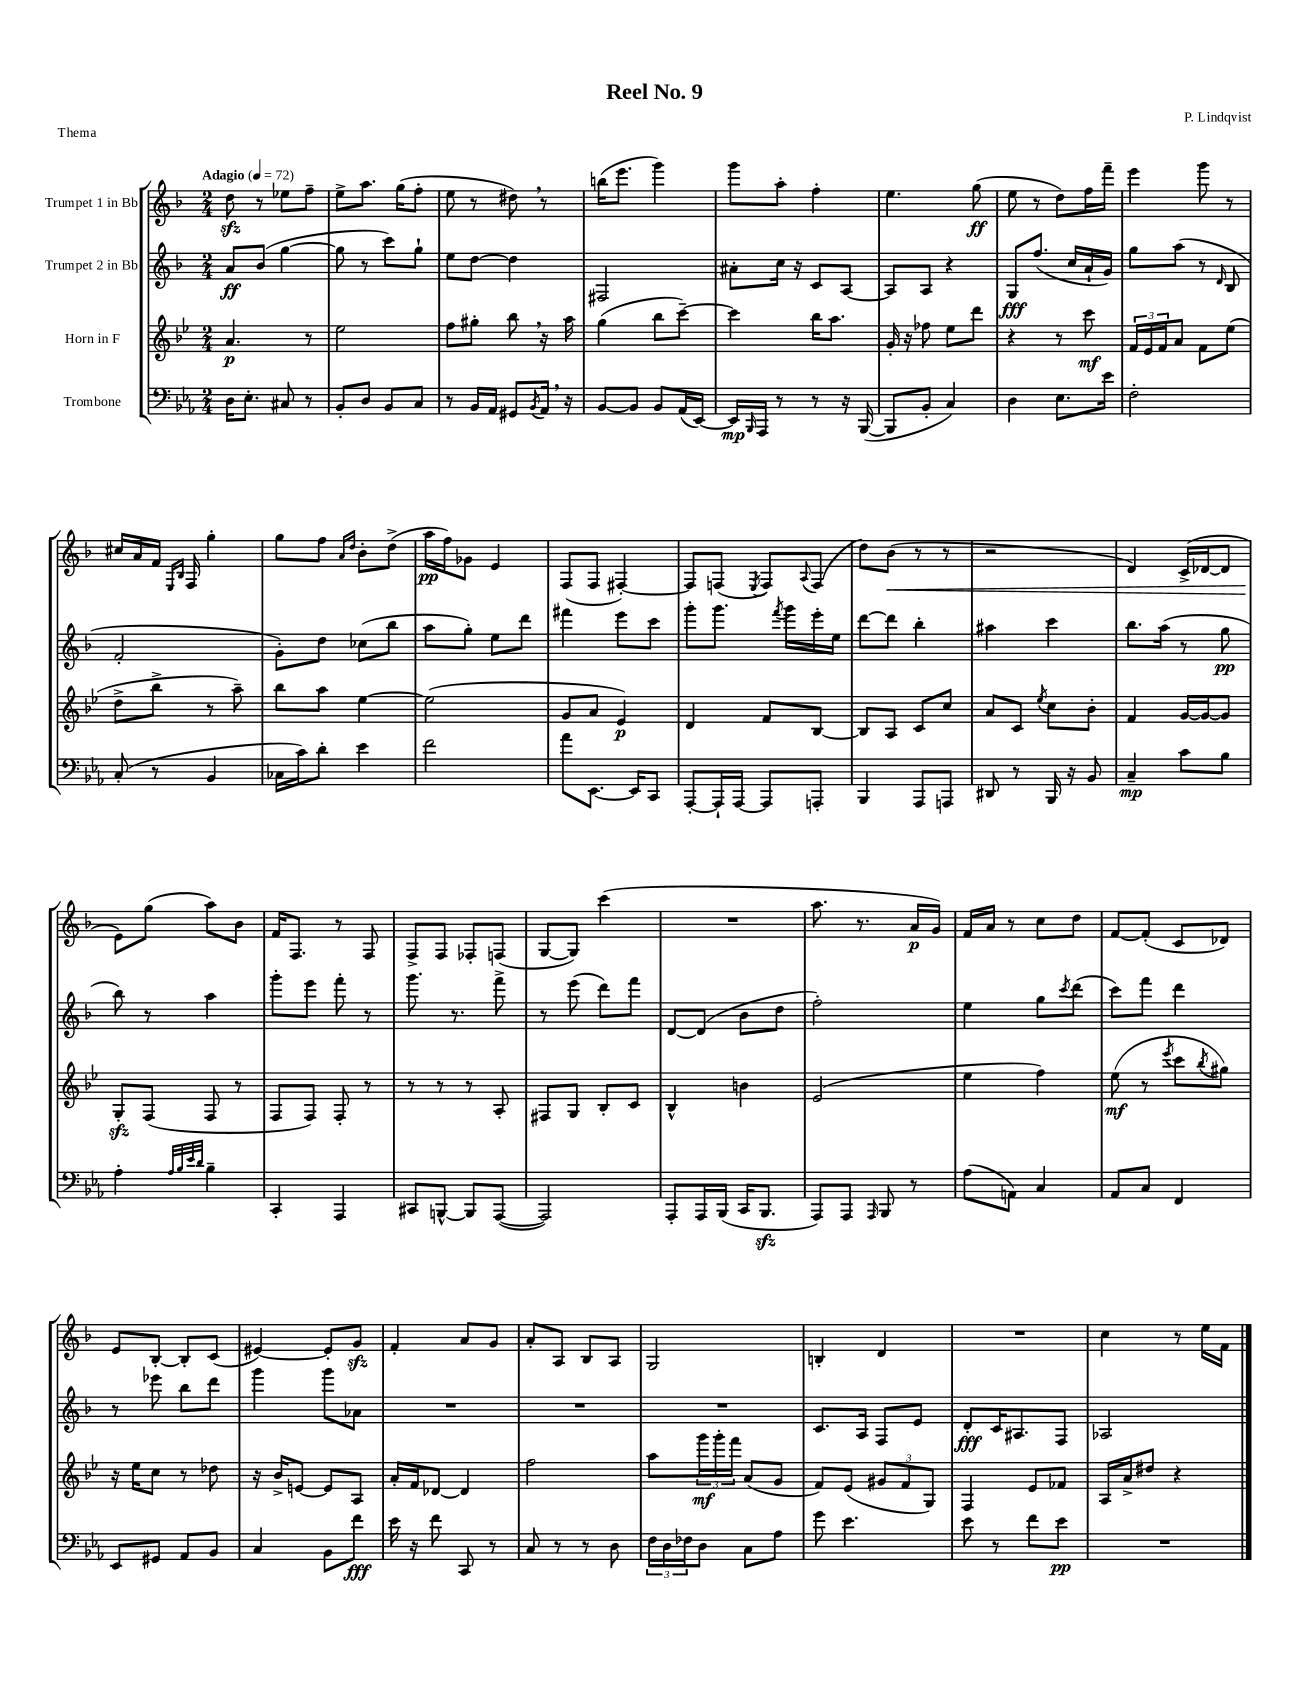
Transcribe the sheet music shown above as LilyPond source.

\header { title = "Reel No. 9" composer = "P. Lindqvist" piece = "Thema" }
<<
\new StaffGroup <<
\new Staff = "s0" \with { instrumentName = "Trumpet 1 in Bb" } {
    \clef treble \key f \major \numericTimeSignature \time 2/4 \tempo "Adagio" 4 = 72
    d''8\sfz r8 ees''8 f''8-- |
    e''8-> a''8. g''16( f''8-. |
    e''8 r8 dis''8) \breathe r8 |
    b''16( e'''8. g'''4) |
    g'''8 a''8-. f''4-. |
    e''4. g''8\ff( |
    e''8 r8 d''8) f''16 f'''16-- |
    e'''4 g'''8 r8 |
    cis''16 a'16 f'16 \grace { e16 bes16 } f16 g''4-. |
    g''8 f''8 \grace { a'16 d''16 } bes'8-. d''8->( |
    a''16\pp f''16) ges'8 e'4 |
    f8( f8 fis4~-.) |
    fis8 f8( \acciaccatura { e8 } f8) \appoggiatura { a8 } f8( |
    d''8) bes'8\<( r8 r8 |
    r2 |
    d'4) c'16->( des'16~ des'8 |
    e'8\!) g''8( a''8) bes'8 |
    f'16 f8. r8 f8 |
    f8-> f8 fes8-. f8( |
    g8~ g8) c'''4( |
    R2 |
    a''8. r8. a'16\p g'16) |
    f'16 a'16 r8 c''8 d''8 |
    f'8~ f'8-.( c'8 des'8) |
    e'8 bes8~-. bes8-. c'8( |
    eis'4~) eis'8-. g'8\sfz |
    f'4-. a'8 g'8 |
    a'8-. a8 bes8 a8 |
    g2 |
    b4-. d'4 |
    R2 |
    c''4 r8 e''16 f'16 \bar "|." |
}
\new Staff = "s1" \with { instrumentName = "Trumpet 2 in Bb" } {
    \clef treble \key f \major \numericTimeSignature \time 2/4
    a'8\ff bes'8( g''4~ |
    g''8 r8 c'''8) g''8-! |
    e''8 d''8~ d''4 |
    fis2 |
    ais'8-. c''16 r16 c'8 a8~ |
    a8 a8 r4 |
    g8\fff f''8.( c''16 a'16-! g'16) |
    g''8 a''8( r8 \grace { d'16 } bes8 |
    f'2-. |
    g'8-.) d''8 ces''8( bes''8 |
    a''8 g''8-.) e''8 d'''8 |
    fis'''4 e'''8 c'''8 |
    g'''8-. g'''8. \acciaccatura { f'''8 } g'''16 e'''16-. e''16 |
    d'''8~ d'''8 bes''4-. |
    ais''4 c'''4 |
    bes''8. a''16( r8 g''8\pp |
    bes''8) r8 a''4 |
    g'''8-. e'''8 f'''8-. r8 |
    g'''8. r8. f'''8-> |
    r8 e'''8( d'''8) f'''8 |
    d'8~ d'8( bes'8 d''8 |
    f''2-.) |
    e''4 g''8 \acciaccatura { c'''8 } d'''8( |
    c'''8) f'''8 d'''4 |
    r8 ees'''8 bes''8 d'''8 |
    g'''4 g'''8 aes'8 |
    R2 |
    R2 |
    R2 |
    c'8. a16 f8 e'8 |
    d'8-.\fff c'16 ais8. f8 |
    aes2 \bar "|." |
}
\new Staff = "s2" \with { instrumentName = "Horn in F" } {
    \clef treble \key bes \major \numericTimeSignature \time 2/4
    a'4.\p r8 |
    ees''2 |
    f''8 gis''8-. bes''8 \breathe r16 a''16 |
    g''4( bes''8 c'''8~--) |
    c'''4 bes''16 a''8. |
    g'16-. r16 fes''8 ees''8 d'''8 |
    r4 r8 c'''8\mf |
    \tuplet 3/2 { f'16 ees'16 f'16 } a'8 f'8 ees''8( |
    d''8-> bes''8-> r8 a''8--) |
    bes''8 a''8 ees''4~ |
    ees''2( |
    g'8 a'8 ees'4\p) |
    d'4 f'8 bes8~ |
    bes8 a8 c'8 c''8 |
    a'8 c'8 \acciaccatura { ees''8 } c''8 bes'8-. |
    f'4 g'16~ g'16~ g'8 |
    g8-.\sfz f8( f8 r8 |
    f8 f8) f8-. r8 |
    r8 r8 r8 a8-. |
    fis8 g8 bes8-. c'8 |
    bes4-^ b'4 |
    ees'2( |
    ees''4 f''4) |
    ees''8\mf( r8 \acciaccatura { ees'''8 } c'''8 \acciaccatura { bes''8 } gis''8) |
    r16 ees''16 c''8 r8 des''8 |
    r16 bes'16-> e'8~ e'8 a8 |
    a'16-. f'16 des'8~ des'4 |
    f''2 |
    a''8 \tuplet 3/2 { g'''16\mf g'''16-. f'''16 } a'8( g'8 |
    f'8) ees'8( \tuplet 3/2 { gis'8 f'8 g8) } |
    f4 ees'8 fes'8 |
    a16 a'16-> dis''8 r4 \bar "|." |
}
\new Staff = "s3" \with { instrumentName = "Trombone" } {
    \clef bass \key ees \major \numericTimeSignature \time 2/4
    d16 ees8.-. cis8 r8 |
    bes,8-. d8 bes,8 c8 |
    r8 bes,16 aes,16 gis,8 \acciaccatura { bes,8 } aes,16 \breathe r16 |
    bes,8~ bes,8 bes,8 aes,16( ees,16~) |
    ees,16\mp \grace { bes,,16 } aes,,16 r8 r8 r16 bes,,16~( |
    bes,,8 bes,8-. c4) |
    d4 ees8. ees'16 |
    f2-. |
    c8-.( r8 bes,4 |
    ces16 c'16) d'8-. ees'4 |
    f'2 |
    aes'8 ees,8.~ ees,16 c,8 |
    aes,,8~-. aes,,16-! aes,,16~ aes,,8 a,,8-. |
    bes,,4 aes,,8 a,,8 |
    dis,8 r8 bes,,16 r16 bes,8 |
    c4--\mp c'8 bes8 |
    aes4-. \grace { aes32 bes32 ees'32 d'32 } bes4-- |
    c,4-. aes,,4 |
    cis,8 b,,8~-^ b,,8 aes,,8~( |
    aes,,2) |
    aes,,8-. aes,,16 bes,,16( c,16 bes,,8.\sfz |
    aes,,8) aes,,8 \grace { aes,,16 } bes,,8 r8 |
    aes8( a,8) c4 |
    aes,8 c8 f,4 |
    ees,8 gis,8 aes,8 bes,8 |
    c4 bes,8 f'8\fff |
    ees'16 r16 f'8 c,8 r8 |
    c8 r8 r8 d8 |
    \tuplet 3/2 { f16 d16 fes16 } d8 c8 aes8 |
    g'8 ees'4. |
    ees'8 r8 f'8 ees'8\pp |
    R2 \bar "|." |
}
>>
>>
\layout { \context { \Score \remove "Bar_number_engraver" } }
